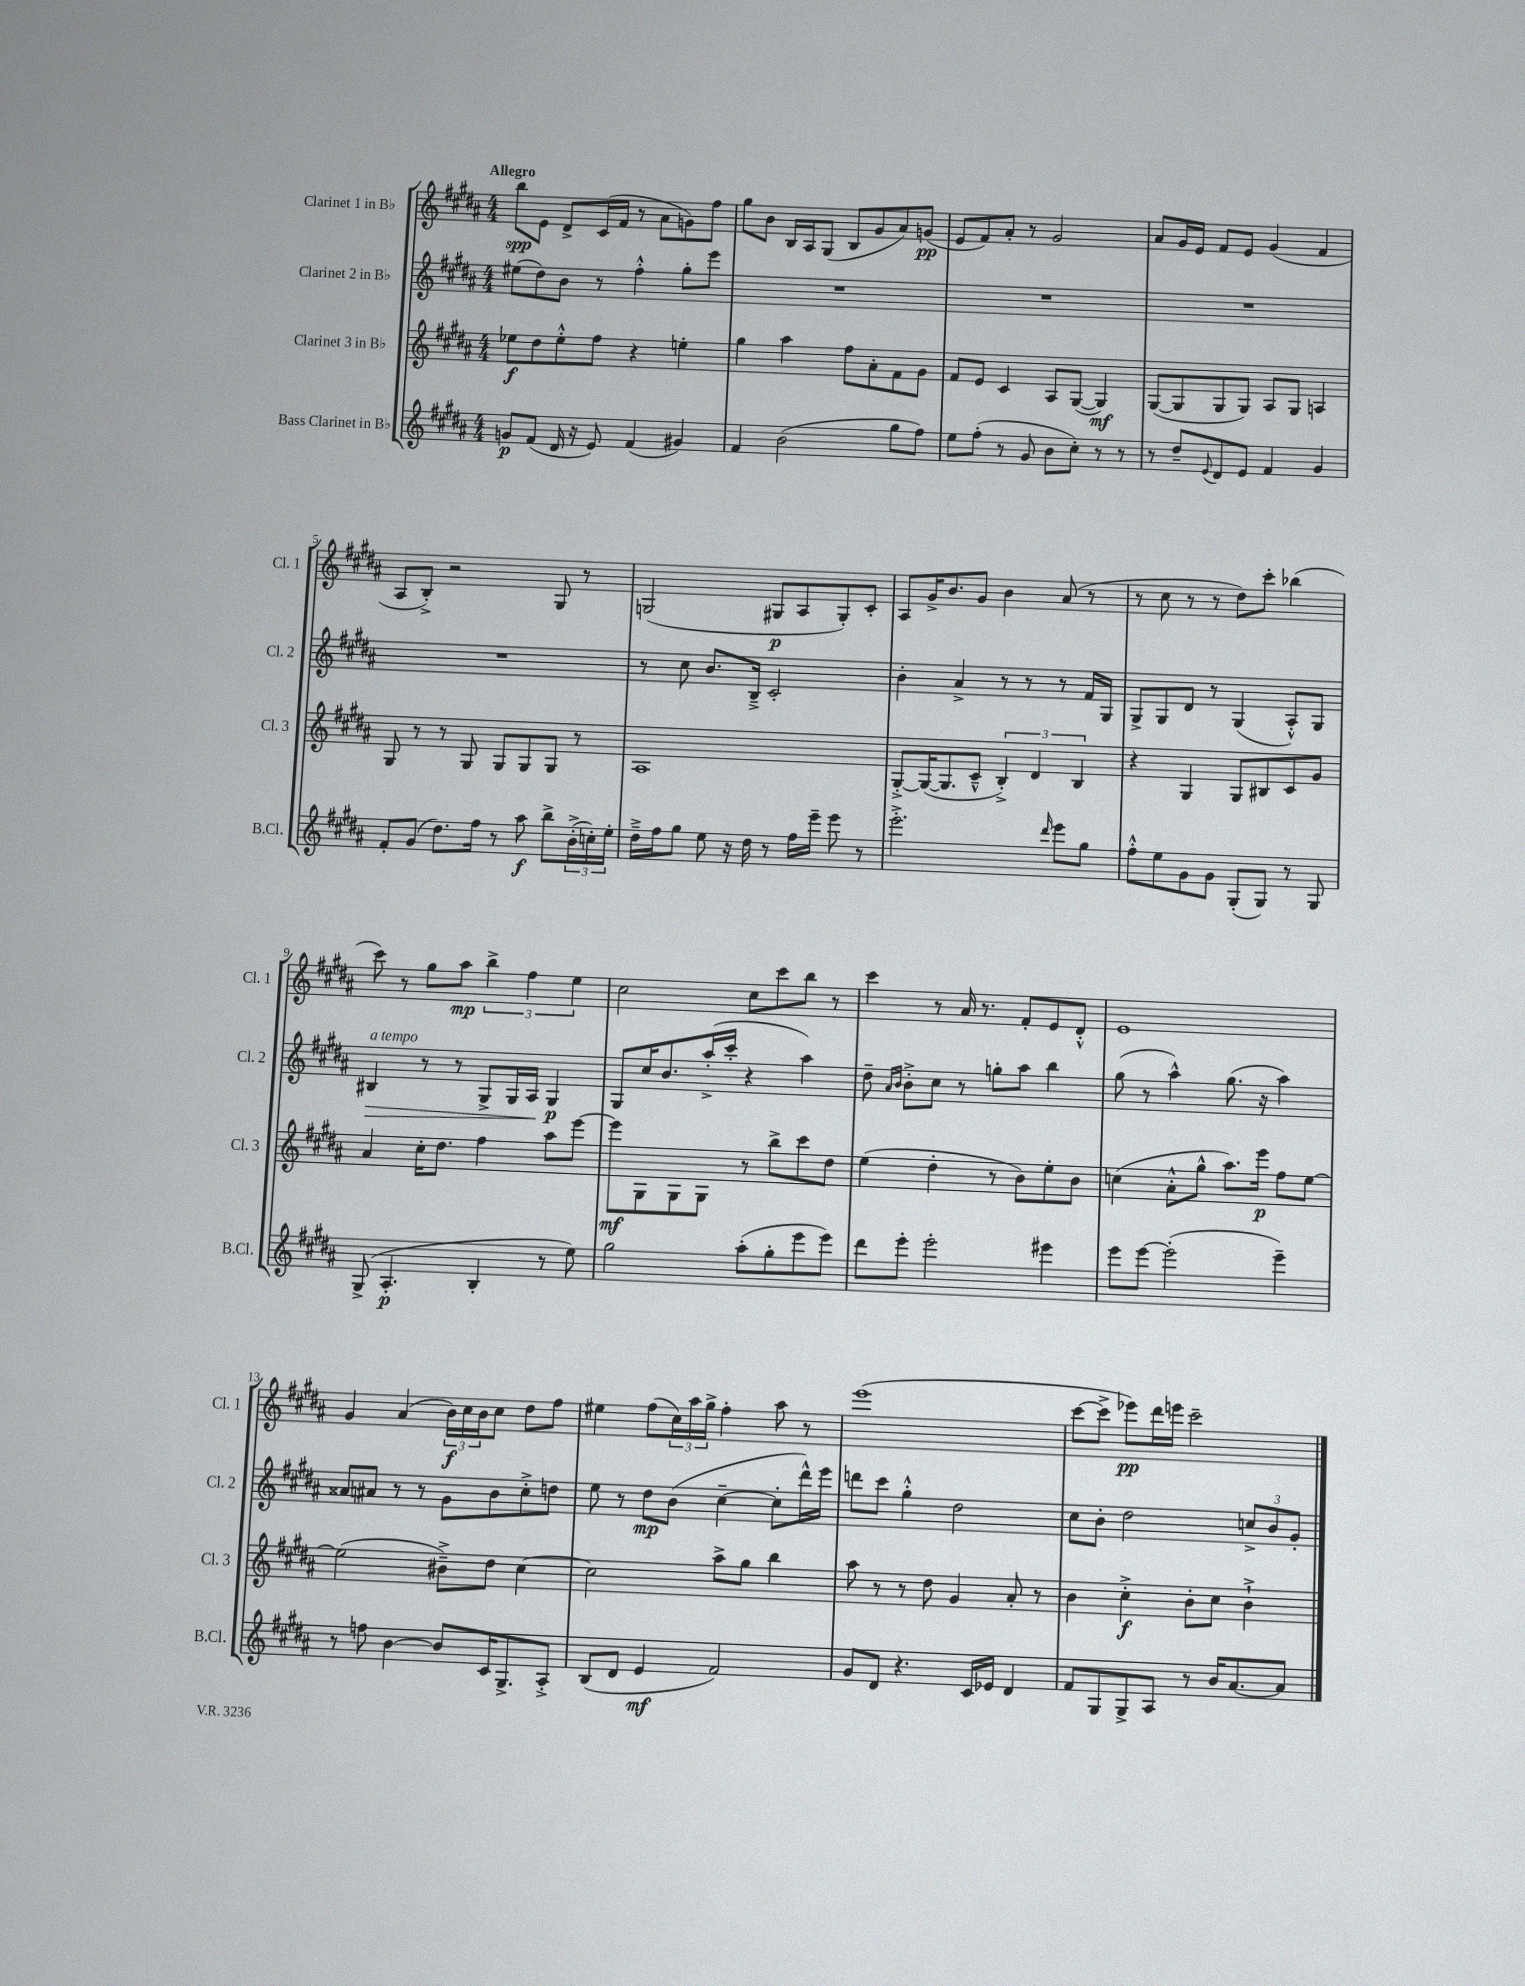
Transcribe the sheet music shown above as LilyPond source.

<<
\new StaffGroup <<
\new Staff = "s0" \with { instrumentName = "Clarinet 1 in Bb" shortInstrumentName = "Cl. 1" } {
    \clef treble \key b \major \numericTimeSignature \time 4/4 \tempo "Allegro"
    b''8\spp e'8 dis'8-> cis'16( fis'16 r8 ais'8 g'8) fis''8 |
    gis''8 b'8 b16 ais16 gis8( b8 gis'8 ais'8) g'8\pp( |
    e'8 fis'8) ais'8-. r8 gis'2 |
    ais'8 gis'16 e'16 fis'8 e'8 gis'4( fis'4 |
    ais8 b8-.->) r2 gis8 r8 |
    g2( gis8\p ais8 gis8-.) cis'8-. |
    ais8 gis'16-> b'8. gis'8 b'4 ais'8( r8 |
    r8 cis''8 r8 r8 dis''8) cis'''8-. bes''4( |
    cis'''8) r8 gis''8 ais''8\mp \tuplet 3/2 { b''4-> fis''4 e''4 } |
    cis''2 cis''8 cis'''8 b''8 r8 |
    cis'''4 r8 ais'16 r8. fis'8-. e'8 dis'8-.-^ |
    e'1 |
    gis'4 ais'4( \tuplet 3/2 { b'16\f) cis''16 b'16 } cis''8 dis''8 fis''8 |
    eis''4 fis''8( \tuplet 3/2 { cis''16) ais''16 gis''16-> } fis''4-. ais''8 r8 |
    e'''1( |
    cis'''8~ cis'''8-> ees'''8\pp) dis'''16 e'''16 cis'''2-- \bar "|." |
}
\new Staff = "s1" \with { instrumentName = "Clarinet 2 in Bb" shortInstrumentName = "Cl. 2" } {
    \clef treble \key b \major \numericTimeSignature \time 4/4
    eis''8( dis''8) b'8 r8 fis''4-.-^ gis''8-. e'''8 |
    R1 |
    R1 |
    R1 |
    R1 |
    r8 cis''8 b'8. b16---> cis'2-. |
    b'4-. ais'4-> r8 r8 r8 fis'16 gis16 |
    gis8-> gis8 dis'8 r8 gis4( ais8-.-^) gis8 |
    bis4\>^\markup { \italic "a tempo" } r8 r8 gis8-> gis16 ais16\! gis4\p |
    gis8 cis''16 b'8. ais''16-.->( cis'''16-. r4 ais''4) |
    dis''8-- \grace { ais'16 b'16 } b'8-.-> cis''8 r8 g''8-. ais''8 b''4 |
    gis''8( r8 ais''4-^) gis''8.( r16 ais''4) |
    aisis'8 ais'8 r8 r8 gis'8 b'8 cis''8-.-> d''8 |
    e''8 r8 dis''8\mp b'8( cis''4~-- cis''8-. dis'''16-^) e'''16 |
    d'''8 cis'''8 gis''4-.-^ dis''2 |
    cis''8 b'8-. dis''2 \tuplet 3/2 { c''8-> b'8 gis'8-. } \bar "|." |
}
\new Staff = "s2" \with { instrumentName = "Clarinet 3 in Bb" shortInstrumentName = "Cl. 3" } {
    \clef treble \key b \major \numericTimeSignature \time 4/4
    ees''8\f dis''8 ees''8-.-^ fis''8 r4 e''4-. |
    gis''4 ais''4 fis''8 ais'8-. fis'8 gis'8 |
    fis'8 e'8 cis'4 ais8 gis8~( gis4\mf) |
    gis8~( gis8 gis8 gis8) ais8 gis8 a4 |
    gis8 r8 r8 gis8 gis8 gis8 gis8 r8 |
    ais1 |
    gis8~-.-> gis16~( gis8. cis'8---^ \tuplet 3/2 { b4-.->) dis'4 b4 } |
    r4 gis4 gis8 bis8 cis'8 gis'8 |
    ais'4 cis''16-. dis''8. fis''4 ais''8 e'''8~ |
    e'''8\mf gis8 gis8 gis8 r8 b''8-> cis'''8 dis''8 |
    e''4( dis''4-. r8 b'8) e''8-. b'8 |
    c''4( ais'8-.-^ gis''8-^ ais''8.) e'''16\p fis''8 e''8~ |
    e''2( bis'8--->) dis''8 cis''4~ |
    cis''2 ais''8-> gis''8 b''4 |
    ais''8 r8 r8 dis''8 gis'4 ais'8-. r8 |
    b'4 cis''4-.->\f b'8-. cis''8 b'4-!-> \bar "|." |
}
\new Staff = "s3" \with { instrumentName = "Bass Clarinet in Bb" shortInstrumentName = "B.Cl." } {
    \clef treble \key b \major \numericTimeSignature \time 4/4
    g'8\p fis'8( dis'16 r16 e'8) fis'4( gis'4) |
    fis'4 b'2( gis''8 fis''8) |
    e''8 fis''8-.( r8 gis'8 b'8 cis''8-.) r8 r8 |
    r8 dis''8-- \appoggiatura { e'8 } dis'8 e'8 fis'4 gis'4 |
    fis'8-. gis'8( dis''8.) fis''16 r8 ais''8\f b''8-> \tuplet 3/2 { b'16-.->( c''16-.) e''16-. } |
    dis''16---> fis''16 gis''8 e''8 r16 dis''16 r8 fis''16 e'''16-- e'''8 r8 |
    e'''2.-.-> \grace { dis'''16 } e'''8 gis''8 |
    fis''8-.-^ e''8 gis'8 gis'8 gis8-.( gis8) r8 gis8 |
    gis8->( ais4.-.\p b4-. r8 e''8) |
    gis''2 ais''8-.( gis''8-. e'''8 e'''8) |
    dis'''8 e'''8-. e'''2-. eis'''4 |
    e'''8 e'''8~ e'''2-.( e'''4--) |
    r8 f''8 b'4~ b'8 cis'16 gis8.-> ais8-.-> |
    b8( dis'8 e'4\mf fis'2) |
    gis'8 dis'8 r4. cis'16 ees'16 dis'4 |
    fis'8 gis8 gis8-> ais8 r8 b'16 ais'8.~ ais'8 \bar "|." |
}
>>
>>
